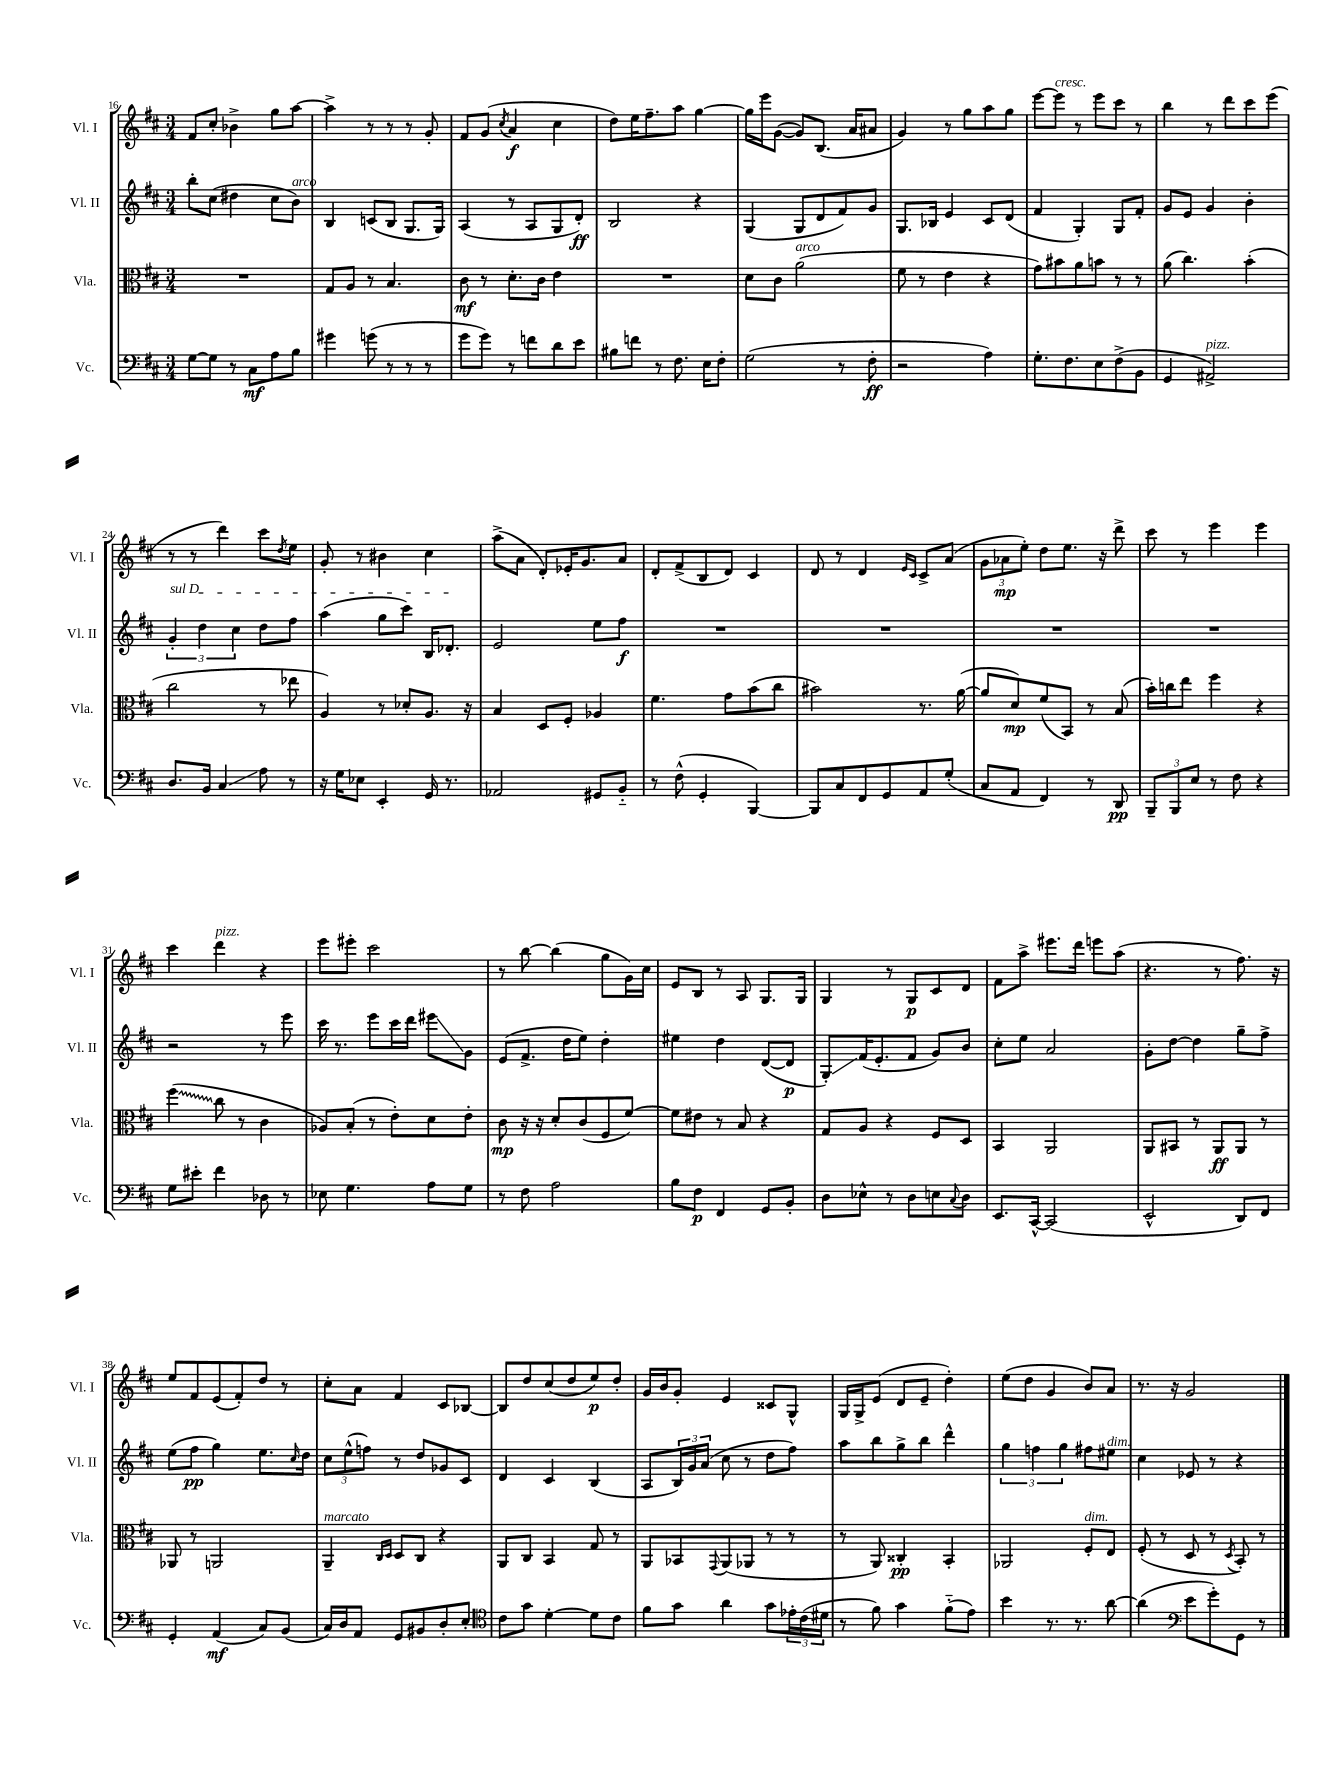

**kern	**kern	**kern	**kern
*staff4	*staff3	*staff2	*staff1
*clefF4	*clefC3	*clefG2	*clefG2
*k[f#c#]	*k[f#c#]	*k[f#c#]	*k[f#c#]
*M3/4	*M3/4	*M3/4	*M3/4
[8G\L	2.r	8bb'\L	8f#/L
8G\]J	.	(8cc#\J	8cc#'/J
8r	.	4dd#\	4b-^\
8C#\L	.	.	.
8A\	.	8cc#\L	8gg\L
8B\J	.	8b\J)	[8aa\J
=	=	=	=
4g#\	8G/L	4B/	4aa^\]
.	8A/J	.	.
(8g\	8r	(8c/L	8r
8r	4.B/	8B/J	8r
8r	.	8.G/L	8r
8r	.	.	8g'/
.	.	16G/Jk)	.
=	=	=	=
8g\L	8c#\	(4A/	8f#/L
8g\J)	8r	.	(8g/J
.	.	.	8qcc#/
8r	8.d'\L	8r	4a/
8f\L	.	8A/L	.
.	16c#\Jk	.	.
8d\	4e\	8G/	4cc#\
8e\J	.	8d'/J)	.
=	=	=	=
8B#\L	2.r	2B/	8dd\L)
8f\J	.	.	16ee\K
.	.	.	8.ff#~\
8r	.	.	.
8.F#\	.	.	8aa\J
.	.	4r	[4gg\
16E\LK	.	.	.
8F#'\J	.	.	.
=	=	=	=
(2G\	8d\L	(4G/	16gg\]LL
.	.	.	16eee\J
.	8c#\J	.	([8g\J
.	(2a\	8G/L	8g/]L)
.	.	8d/	(8.B/J
8r	.	8f#/)	.
.	.	.	16a/LK
8F#'\	.	8g/J	8a#/J
=	=	=	=
2r	8f#\	8.G/L	4g/)
.	8r	.	.
.	.	16B-/Jk	.
.	4e\	4e/	8r
.	.	.	8gg\L
4A\)	4r	8c#/L	8aa\
.	.	(8d/J	8gg\J
=	=	=	=
8.G'\L	8g\L)	4f#/	[8eee\L
.	8b#\	.	8eee\]J
8.F#\	.	.	.
.	8a\	4G'/)	8r
8E\	8b\J	.	8eee\L
(8F#^\	8r	8G/L	8ccc#\J
8BB\J	8r	8f#'/J	8r
=	=	=	=
4GG/	(8a\	8g/L	4bb\
.	4.cc#\)	8e/J	.
2AA#^/)	.	4g/	8r
.	.	.	8ddd\L
.	(4b'\	4b'\	8ccc#\
.	.	.	(8eee\J
=	=	=	=
8.D/L	2cc#\	6g'/	8r
.	.	.	8r
.	.	6dd\	.
16BB/Jk	.	.	.
4C#/	.	.	4ddd\)
.	.	6cc#\	.
8A\	8r	8dd\L	8ccc#\L
.	.	.	8qdd/
8r	8ee-\	8ff#\J	8ee\J
=	=	=	=
16r	4A/)	(4aa\	8g'/
16G\LK	.	.	.
8E-\J	.	.	8r
4EE'/	8r	8gg\L	4b#\
.	8d-'/L	8ccc#\J)	.
16GG/	8.A/J	16B/LK	4cc#\
8.r	.	8.d-'/J	.
.	16r	.	.
=	=	=	=
2AA-/	4B/	2e/	(8aa^\L
.	.	.	8a\J
.	8D/L	.	8d'/L)
.	8F#'/J	.	16e-'/K
.	.	.	8.g/
8GG#/L	4A-/	8ee\L	.
8BB'~/J	.	8ff#\J	8a/J
=	=	=	=
8r	4.f#\	2.r	8d'/L
(8F#^^\	.	.	(8f#^/
4GG'/	.	.	8B/
.	8g\L	.	8d/J)
[4BBB/)	(8b\	.	4c#/
.	8cc#\J	.	.
=	=	=	=
8BBB/]L	2b#\)	2.r	8d/
8C#/	.	.	8r
8FF#/	.	.	4d/
8GG/	.	.	.
.	.	.	16qqe/LL
.	.	.	16qqc#/JJ
8AA/	8.r	.	8c#^/L
(8G'/J	.	.	(8a/J
.	([16a\	.	.
=	=	=	=
8C#/L	8a/]L	2.r	12g\L
.	.	.	12a-\
8AA/J	8d/)	.	.
.	.	.	12ee'\J)
4FF#/)	(8f#/	.	8dd\L
.	8BB/J)	.	8.ee\J
8r	8r	.	.
.	.	.	16r
8DD/	(8B/	.	8ddd^\
=	=	=	=
12BBB~/L	16b'\LL)	2.r	8ccc#\
.	16cc\J	.	.
12BBB/	.	.	.
.	8ee\J	.	8r
12E/J	.	.	.
8r	4ff#\	.	4eee\
8F#\	.	.	.
4r	4r	.	4eee\
=	=	=	=
8G\L	(4ff#\	2r	4ccc#\
8e#'\J	.	.	.
4f#\	8cc#\	.	4ddd\
.	8r	.	.
8D-\	4c#\	8r	4r
8r	.	8eee\	.
=	=	=	=
8E-\	8A-/L)	16ccc#\	8eee\L
.	.	8.r	.
4.G\	(8B'/J	.	8eee#'\J
.	8r	8eee\L	2ccc#\
.	8e'\L)	16ccc#\L	.
.	.	16ddd\JJ	.
8A\L	8d\	8eee#\L	.
8G\J	8e'\J	8g\J	.
=	=	=	=
8r	8c#\	(8e/L	8r
8F#\	16r	8.f#^/J	[8bb\
.	16r	.	.
2A\	8d'/L	.	(4bb\]
.	.	16dd\LK	.
.	(8c#/	8ee\J)	.
.	8F#/	4dd'\	8gg\L
.	[8f#/J)	.	16g\L)
.	.	.	16cc#\JJ
=	=	=	=
8B\L	8f#\]L	4ee#\	8e/L
8F#\J	8e#\J	.	8B/J
4FF#/	8r	4dd\	8r
.	8B/	.	8A/
8GG/L	4r	([8d/L	8.G/L
8BB'/J	.	8d/]J	.
.	.	.	16G/Jk
=	=	=	=
8D\L	8G/L	8G'/L)	4G/
8E-^^\J	8A/J	(16f#/K	.
.	.	8.e'/	.
8r	4r	.	8r
8D\L	.	8f#/J	8G/L
8E\	8F#/L	8g/L)	8c#/
8qqC#/	.	.	.
8D\J	8D/J	8b/J	8d/J
=	=	=	=
8.EE/L	4BB/	8cc#'\L	8f#\L
.	.	8ee\J	8aa^\J
[16CC#^^/Jk	.	.	.
(2CC#/]	2AA/	2a/	8.eee#\L
.	.	.	16ddd\Jk
.	.	.	8eee\L
.	.	.	(8aa\J
=	=	=	=
2EE^^/	8AA/L	8g'\L	4.r
.	8BB#/J	[8dd\J	.
.	8r	4dd\]	.
.	8AA/L	.	8r
8DD/L)	8AA/J	8gg~\L	8.ff#\)
8FF#/J	8r	8ff#^\J	.
.	.	.	16r
=	=	=	=
4GG'/	8AA-/	(8ee\L	8ee/L
.	8r	8ff#\J	8f#/
(4AA/	2AA/	4gg\)	(8e/
.	.	.	8f#'/)
8C#/L)	.	8.ee\L	8dd/J
(8BB/J	.	.	8r
.	.	16qqcc#/	.
.	.	16dd\Jk	.
=	=	=	=
16C#/LL)	4AA~/	12cc#\L	8cc#'\L
16D/J	.	.	.
.	.	(12ee^^\	.
8AA/J	.	.	8a\J
.	.	12ff\J)	.
.	16qqC#/LL	.	.
.	16qqD/JJ	.	.
8GG/L	8D/L	8r	4f#/
8BB#/	8C#/J	8dd/L	.
8D'/	4r	8g-/	8c#/L
8E'/J	.	8c#/J	[8B-/J
=	=	=	=
*clefC4	*	*	*
8c#\L	8AA/L	4d/	8B-/]L
8g\J	8C#/J	.	8dd/
[4d'\	4BB/	4c#/	(8cc#/
.	.	.	8dd/
8d\]L	8G/	(4B/	8ee/)
8c#\J	8r	.	8dd'/J
=	=	=	=
8f#\L	8AA/L	8A/L	16g/LL
.	.	.	16b/J
8g\J	8BB-/	24B/L)	8g'/J
.	.	24g/	.
.	.	(24a/JJ	.
.	8qqGG/	.	.
4a\	(8AA/	8cc#\	4e/
.	8AA-/J	8r	.
8g\L	8r	8dd\L	8c##/L
24e-'\L	8r	8ff#\J)	8G^^/J
(24c#\	.	.	.
24d#\JJ	.	.	.
=	=	=	=
8r	8r	8aa\L	16G/LL
.	.	.	16G^/J
8f#\)	8AA/)	8bb\	(8e/J
4g\	4C##'/	8gg^\	8d/L
.	.	8bb\J	8e~/J
(8f#'~\L	4BB'/	4ddd^^\	4dd'\)
8e\J)	.	.	.
=	=	=	=
4b\	2AA-/	6gg\	(8ee\L
.	.	.	8dd\J
.	.	6ff\	.
8.r	.	.	4g/
.	.	6gg\	.
8.r	.	.	.
.	8F#'/L	8ff#\L	8b/L)
[8a\	8E/J	8ee#\J	8a/J
=	=	=	=
(4a\]	(8F#'/	4cc#\	8.r
.	8r	.	.
.	.	.	16r
*clefF4	*	*	*
8e\L	8D/	8e-/	2g/
8g'\)	8r	8r	.
.	8qD/	.	.
8GG\J	8BB'/)	4r	.
8r	8r	.	.
==	==	==	==
*-	*-	*-	*-
